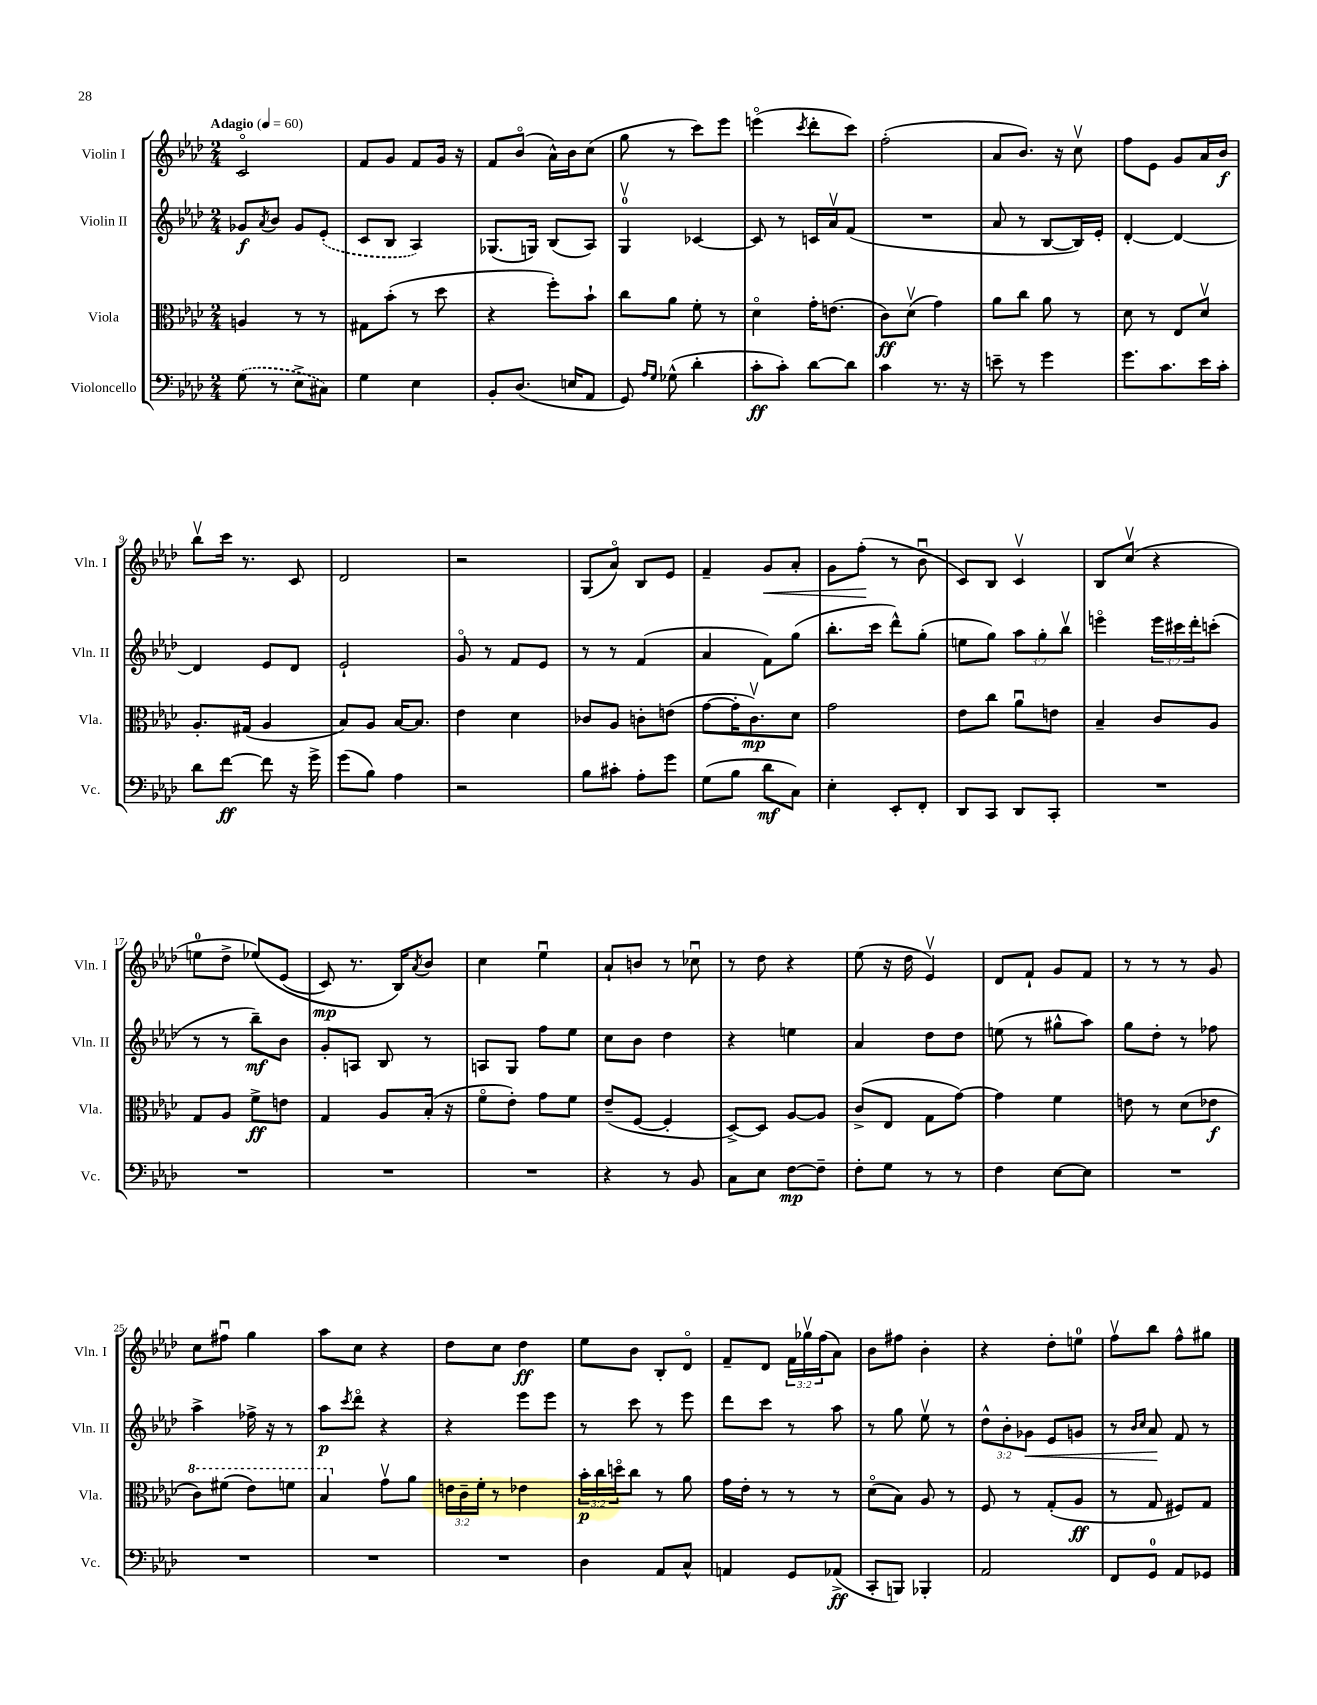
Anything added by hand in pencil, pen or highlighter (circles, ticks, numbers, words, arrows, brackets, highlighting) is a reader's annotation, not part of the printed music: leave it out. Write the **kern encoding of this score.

**kern	**dynam	**kern	**dynam	**kern	**dynam	**kern	**dynam
*part4	*part4	*part3	*part3	*part2	*part2	*part1	*part1
*staff4	*staff4	*staff3	*staff3	*staff2	*staff2	*staff1	*staff1
*I"Violoncello	*	*I"Viola	*	*I"Violin II	*	*I"Violin I	*
*I'Vc.	*	*I'Vla.	*	*I'Vln. II	*	*I'Vln. I	*
*clefF4	*	*clefC3	*	*clefG2	*	*clefG2	*
*k[b-e-a-d-]	*	*k[b-e-a-d-]	*	*k[b-e-a-d-]	*	*k[b-e-a-d-]	*
*M2/4	*	*M2/4	*	*M2/4	*	*M2/4	*
*MM60	*	*MM60	*	*MM60	*	*MM60	*
=1	=1	=1	=1	=1	=1	=1	=1
!	!	!	!	!	!	!LO:TX:a:B:t=Adagio	!
(8G\	.	4An/	.	8g-X/L	f	2c/	.
.	.	.	.	8qa-/	.	.	.
8r	.	.	.	8b-/J	.	.	.
8E-^\L	.	8r	.	8g-/L	.	.	.
8C#X\J)	.	8r	.	(8e-'/J	.	.	.
=2	=2	=2	=2	=2	=2	=2	=2
4G\	.	8G#X\L	.	8c/L	.	8f/L	.
.	.	(8b-'\J	.	8B-/J	.	8g/J	.
4E-\	.	8r	.	4A-/)	.	8f/L	.
.	.	8dd-\	.	.	.	16g/Jk	.
.	.	.	.	.	.	16r	.
=3	=3	=3	=3	=3	=3	=3	=3
8BB-'/L	.	4r	.	(8.G-X/L	.	8f/L	.
(8.D-/J	.	.	.	.	.	(8b-/J	.
.	.	.	.	16Gn/Jk)	.	.	.
.	.	8ff'\L)	.	(8B-/L	.	16a-^^\LL)	.
16En/KL	.	.	.	.	.	16b-\J	.
8AA-/J	.	8b-`\J	.	8A-/J)	.	(8cc\J	.
=4	=4	=4	=4	=4	=4	=4	=4
8GG/)	.	8cc\L	.	4Gv/	.	8gg\	.
16qqA-/LL	.	.	.	.	.	.	.
16qqG/JJ	.	.	.	.	.	.	.
(8G-X^^\	.	8a-\J	.	.	.	8r	.
4d-'\	.	8f'\	.	[4c-X/	.	8ccc\L)	.
.	.	8r	.	.	.	8eee-\J	.
=5	=5	=5	=5	=5	=5	=5	=5
8c'\L	ff	4d-\	.	8c-/]	.	(4eeen\	.
8c'\J)	.	.	.	8r	.	.	.
.	.	.	.	.	.	8qccc/	.
[8d-\L	.	16g'\KL	.	16cn/LL	.	8ddd-'\L	.
.	.	(8.en\J	.	16a-v/J	.	.	.
8d-\J]	.	.	.	(8f/J	.	8ccc\J)	.
=6	=6	=6	=6	=6	=6	=6	=6
4c\	.	8c\L)	ff	2r	.	(2ff'\	.
.	.	(8d-v\J	.	.	.	.	.
8.r	.	4g\)	.	.	.	.	.
16r	.	.	.	.	.	.	.
=7	=7	=7	=7	=7	=7	=7	=7
8en~\	.	8a-\L	.	8a-/	.	8a-/L	.
8r	.	8cc\J	.	8r	.	8.b-/J)	.
4g\	.	8a-\	.	[8B-/L	.	.	.
.	.	.	.	.	.	16r	.
.	.	8r	.	16B-/L])	.	8ccv\	.
.	.	.	.	16e-'/JJ	.	.	.
=8	=8	=8	=8	=8	=8	=8	=8
8.g\L	.	8d-\	.	[4d-'/	.	8ff\L	.
.	.	8r	.	.	.	8e-\J	.
8.c\	.	.	.	.	.	.	.
.	.	8E-/L	.	4d-/_	.	8g/L	.
16e-\L	.	8d-v/J	.	.	.	16a-/L	.
16c'\JJ	.	.	.	.	.	16b-/JJ	f
!!LO:LB:g=z
=9	=9	=9	=9	=9	=9	=9	=9
8d-\L	.	8.A-'/L	.	4d-/]	.	8bb-v\L	.
[8f\J	ff	.	.	.	.	16ccc\Jk	.
.	.	(16G#X/Jk	.	.	.	8.r	.
8f\]	.	4A-/	.	8e-/L	.	.	.
16r	.	.	.	8d-/J	.	8c/	.
16g^\	.	.	.	.	.	.	.
=10	=10	=10	=10	=10	=10	=10	=10
(8g\L	.	8B-/L)	.	2e-`/	.	2d-/	.
8B-\J)	.	8A-/J	.	.	.	.	.
4A-\	.	[16B-/KL	.	.	.	.	.
.	.	8.B-/J]	.	.	.	.	.
=11	=11	=11	=11	=11	=11	=11	=11
2r	.	4e-\	.	8g/	.	2r	.
.	.	.	.	8r	.	.	.
.	.	4d-\	.	8f/L	.	.	.
.	.	.	.	8e-/J	.	.	.
=12	=12	=12	=12	=12	=12	=12	=12
8B-\L	.	8c-X/L	.	8r	.	(8G/L	.
8c#X'\J	.	8A-/J	.	8r	.	8a-/J)	.
8A-'\L	.	8cn'\L	.	(4f/	.	8B-/L	.
8g\J	.	(8en\J	.	.	.	8e-/J	.
=13	=13	=13	=13	=13	=13	=13	=13
(8G\L	.	[8g\L	.	4a-/	.	4f~/	.
8B-\J	.	16g'\K]	.	.	.	.	.
.	.	8.cv\)	mp	.	.	.	.
!	!	!	!	!	!	!	!LO:HP:b
8d-\L	mf	.	.	8f\L)	.	8g/L	<
8C\J)	.	8d-\J	.	(8gg\J	.	8a-'/J	.
=14	=14	=14	=14	=14	=14	=14	=14
4E-'\	.	2g\	.	8.bb-'\L	.	8g\L	.
.	.	.	.	.	.	(8ff'\J	.
.	.	.	.	16ccc\Jk	.	.	.
8EE-'/L	.	.	.	8ddd-^^\L)	.	8r	[
8FF'/J	.	.	.	(8gg'\J	.	8b-u\	.
=15	=15	=15	=15	=15	=15	=15	=15
8DD-/L	.	8e-\L	.	8een\L	.	8c/L)	.
8CC/J	.	8cc\J	.	8gg\J)	.	8B-/J	.
8DD-/L	.	8a-u\L	.	12aa-\L	.	4cv/	.
.	.	.	.	12gg'\	.	.	.
8CC'/J	.	8en\J	.	.	.	.	.
.	.	.	.	12bb-v\J	.	.	.
=16	=16	=16	=16	=16	=16	=16	=16
2r	.	4B-~/	.	4eeen\	.	8B-/L	.
.	.	.	.	.	.	(8ccv/J	.
.	.	8c/L	.	24eee\LL	.	4r	.
.	.	.	.	24ccc#X\	.	.	.
.	.	.	.	24ddd-'\J	.	.	.
.	.	8A-/J	.	(8cccn'\J	.	.	.
!!LO:LB:g=z
=17	=17	=17	=17	=17	=17	=17	=17
2r	.	8G/L	.	8r	.	8een\L	.
.	.	8A-/J	.	8r	.	8dd-^\J	.
.	.	8f^\L	ff	8bb-~\L)	mf	(8ee-X/L)	.
.	.	8en\J	.	8b-\J	.	(8e-/J	.
=18	=18	=18	=18	=18	=18	=18	=18
2r	.	4G/	.	8g'/L	.	8c/)	mp
.	.	.	.	8An/J	.	8.r	.
.	.	8A-/L	.	8B-/	.	.	.
.	.	.	.	.	.	16B-/KL)	.
.	.	.	.	.	.	8qa-/	.
.	.	(16B-'/Jk	.	8r	.	8b-/J	.
.	.	16r	.	.	.	.	.
=19	=19	=19	=19	=19	=19	=19	=19
2r	.	8f\L	.	8An/L	.	4cc\	.
.	.	8e-'\J)	.	8G/J	.	.	.
.	.	8g\L	.	8ff\L	.	4ee-u\	.
.	.	8f\J	.	8ee-\J	.	.	.
=20	=20	=20	=20	=20	=20	=20	=20
4r	.	(8e-~/L	.	8cc\L	.	8a-`/L	.
.	.	[8F/J	.	8b-\J	.	8bn/J	.
8r	.	4F'/]	.	4dd-\	.	8r	.
8BB-/	.	.	.	.	.	8cc-Xu\	.
=21	=21	=21	=21	=21	=21	=21	=21
8C\L	.	[8D-^/L)	.	4r	.	8r	.
8E-\J	.	8D-/J]	.	.	.	8dd-\	.
[8F\L	mp	[8A-/L	.	4een\	.	4r	.
8F~\J]	.	8A-/J]	.	.	.	.	.
=22	=22	=22	=22	=22	=22	=22	=22
8F'\L	.	(8c^/L	.	4a-/	.	(8ee-\	.
8G\J	.	8E-/J	.	.	.	16r	.
.	.	.	.	.	.	16dd-\	.
8r	.	8G\L	.	8dd-\L	.	4e-v/)	.
8r	.	[8g\J)	.	8dd-\J	.	.	.
=23	=23	=23	=23	=23	=23	=23	=23
4F\	.	4g\]	.	(8een\	.	8d-/L	.
.	.	.	.	8r	.	8f`/J	.
[8E-\L	.	4f\	.	8gg#X^^\L	.	8g/L	.
8E-\J]	.	.	.	8aa-\J)	.	8f/J	.
=24	=24	=24	=24	=24	=24	=24	=24
2r	.	8en\	.	8gg\L	.	8r	.
.	.	8r	.	8dd-'\J	.	8r	.
.	.	(8d-\L	.	8r	.	8r	.
.	.	8e-X\J	f	8ff-X\	.	8g/	.
!!LO:LB:g=z
=25	=25	=25	=25	=25	=25	=25	=25
*	*	*8va	*	*	*	*	*
2r	.	8cc\L)	.	4aa-^\	.	8cc\L	.
.	.	(8ff#X\J	.	.	.	8ff#Xu\J	.
.	.	8ee-\L)	.	16ff-X^\	.	4gg\	.
.	.	.	.	16r	.	.	.
.	.	8ffn\J	.	8r	.	.	.
=26	=26	=26	=26	=26	=26	=26	=26
2r	.	4b-/	.	8aa-\L	p	8aa-\L	.
.	.	.	.	8qccc/	.	.	.
.	.	.	.	8ddd-\J	.	8cc\J	.
*	*	*X8va	*	*	*	*	*
.	.	8gv\L	.	4r	.	4r	.
.	.	8a-\J	.	.	.	.	.
=27	=27	=27	=27	=27	=27	=27	=27
2r	.	24en\LL	.	4r	.	8dd-\L	.
.	.	24c~\	.	.	.	.	.
.	.	24f'\JJ	.	.	.	.	.
.	.	8r	.	.	.	8cc\J	.
.	.	4e-X\	.	8eee-\L	.	4dd-\	ff
.	.	.	.	8eee-\J	.	.	.
=28	=28	=28	=28	=28	=28	=28	=28
4D-\	.	24b-'\LL	p	8r	.	8ee-\L	.
.	.	24cc\	.	.	.	.	.
.	.	24ddn\J	.	.	.	.	.
.	.	8cc\J	.	8ccc\	.	8b-\J	.
8AA-/L	.	8r	.	8r	.	8B-'/L	.
8C^^/J	.	8a-\	.	8eee-\	.	8d-/J	.
=29	=29	=29	=29	=29	=29	=29	=29
4AAn/	.	16g\LL	.	8ddd-\L	.	8f~/L	.
.	.	16e-'\JJ	.	.	.	.	.
.	.	8r	.	8ccc\J	.	8d-/J	.
8GG/L	.	8r	.	8r	.	24f\LL	.
.	.	.	.	.	.	24gg-Xv\	.
.	.	.	.	.	.	(24ff\J	.
(8AA-X^/J	ff	8r	.	8aa-\	.	8a-\J)	.
=30	=30	=30	=30	=30	=30	=30	=30
8CC'/L	.	(8d-\L	.	8r	.	8b-\L	.
8BBBn/J)	.	8B-\J)	.	8gg\	.	8ff#X\J	.
4BBB-X'/	.	8A-/	.	8ee-v\	.	4b-'\	.
.	.	8r	.	8r	.	.	.
=31	=31	=31	=31	=31	=31	=31	=31
2AA-/	.	8F/	.	12dd-^^\L	.	4r	.
.	.	.	.	12b-'\	.	.	.
.	.	8r	.	.	.	.	.
!	!	!	!	!	!LO:HP:b	!	!
.	.	.	.	12g-X\J	<	.	.
.	.	(8G'/L	.	8e-/L	.	8dd-'\L	.
.	.	8A-/J	ff	8gn/J	.	8een\J	.
=32	=32	=32	=32	=32	=32	=32	=32
8FF/L	.	8r	.	8r	.	8ffv\L	.
.	.	.	.	16qqb-/LL	.	.	.
.	.	.	.	16qqcc/JJ	.	.	.
8GG/J	.	8G/	.	8a-/	.	8bb-\J	.
8AA-/L	.	8F#X/L)	.	8f/	[	8ff^^\L	.
8GG-X/J	.	8G/J	.	8r	.	8gg#X\J	.
==	==	==	==	==	==	==	==
*-	*-	*-	*-	*-	*-	*-	*-
